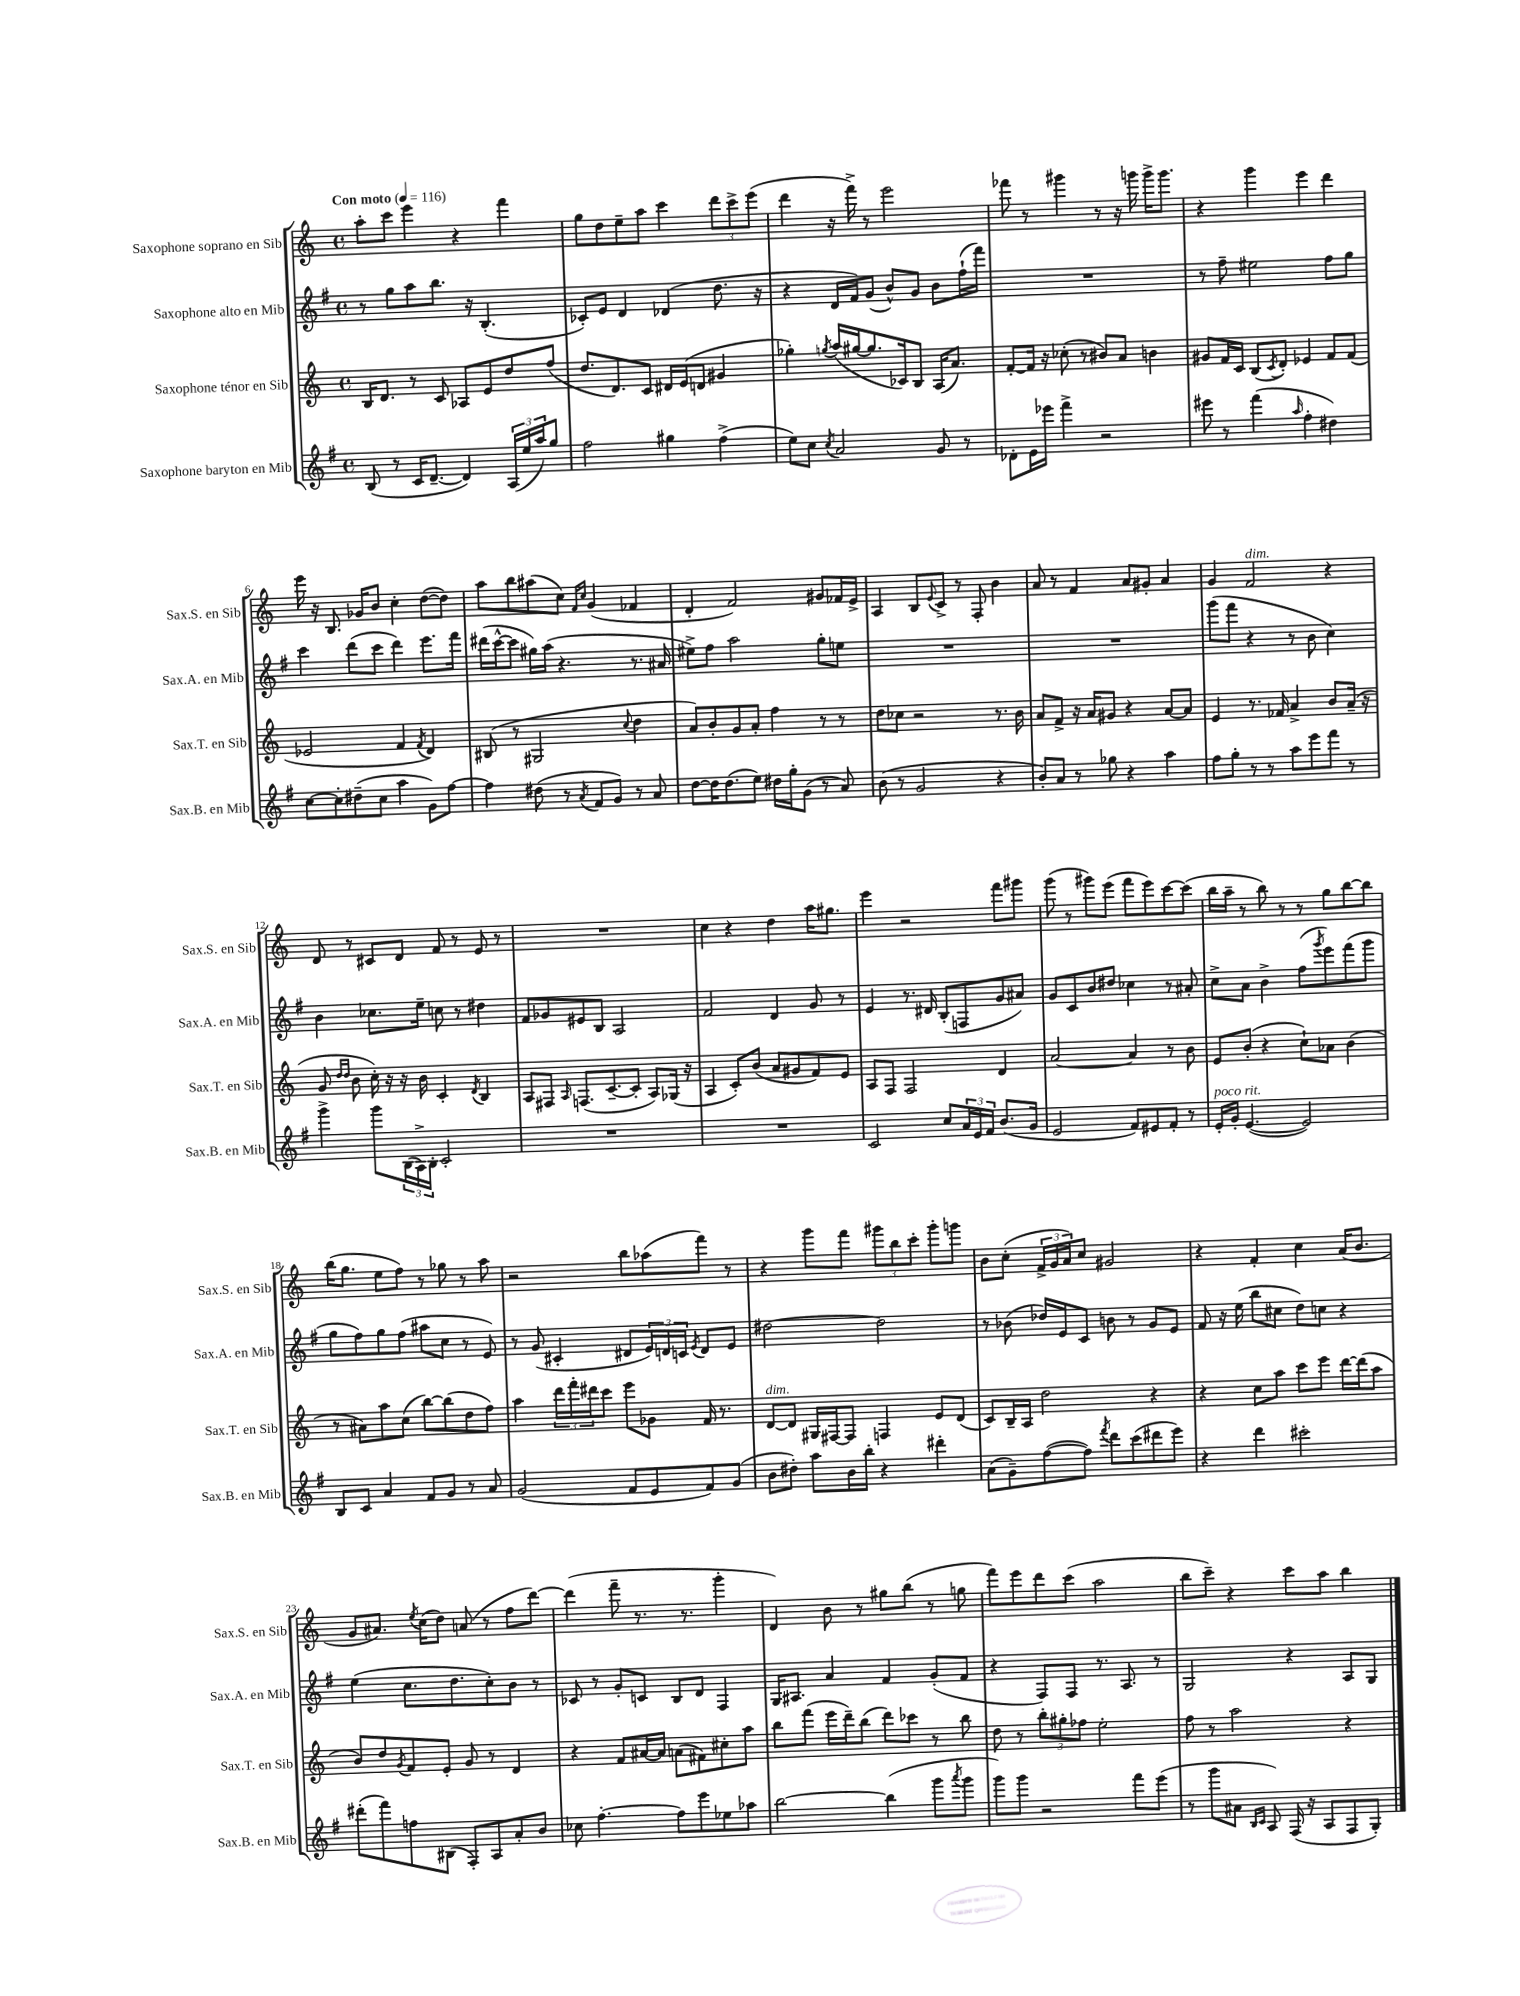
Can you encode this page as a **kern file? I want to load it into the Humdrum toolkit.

**kern	**kern	**kern	**kern
*part4	*part3	*part2	*part1
*staff4	*staff3	*staff2	*staff1
*I"Saxophone baryton en Mib	*I"Saxophone ténor en Sib	*I"Saxophone alto en Mib	*I"Saxophone soprano en Sib
*I'Sax.B. en Mib	*I'Sax.T. en Sib	*I'Sax.A. en Mib	*I'Sax.S. en Sib
*clefG2	*clefG2	*clefG2	*clefG2
*k[f#]	*k[]	*k[f#]	*k[]
*M4/4	*M4/4	*M4/4	*M4/4
*met(c)	*met(c)	*met(c)	*met(c)
*MM116	*MM116	*MM116	*MM116
=1	=1	=1	=1
!	!	!	!LO:TX:a:B:t=Con moto
(8B/	16B/KL	8r	8aa'\L
.	8.d/J	.	.
8r	.	8gg\L	8ccc\J
16c/KL	8r	8aa\	4eee\
[8.d~/J	.	.	.
.	8c/	8.bb\J	.
4d/])	8A-X/L	.	4r
.	.	16r	.
.	8e/	(4.B'/	.
(24A/LL	8dd/	.	4fff\
24ee/	.	.	.
24aa/J)	.	.	.
8gg/J	(8ff/J	.	.
=2	=2	=2	=2
2ff#\	8.dd/L	8c-X'/L)	8gg\L
.	.	8e/J	8dd\
.	8.d/)	.	.
.	.	4d/	8ee~\
.	8c/J	.	8aa\J
4gg#X\	16d#X/LL	(4d-X/	4ccc\
.	(16e/J	.	.
.	8dn/J	.	.
(4ff#^\	4g#X/	8.dd\	12ddd\L
.	.	.	12ccc^\
.	.	.	(12eee\J
.	.	16r	.
=3	=3	=3	=3
8ee\L)	4gg-X'\)	4r	4ddd\
8cc\J	.	.	.
8qcc/	8qggn/	.	.
2a/	(16aa/LL	16d/LL	16r
.	[16gg#X/J	16f#/J)	16fff^\)
.	8.gg#/]	(8g/J	8r
.	.	8b^^/L)	2eee\
.	16c-X/k)	.	.
.	8B/J	8g/J	.
8g/	(16A/KL	8b\L	.
.	8.a/J)	.	.
8r	.	(16ff#`\L	.
.	.	16fff#\JJ)	.
=4	=4	=4	=4
8d-X'\L	[8f'/L	1r	8fff-X\
16e\L	16f/Jk]	.	8r
16eee-X\JJ	16r	.	.
4fff#^\	(8cc-X'\	.	4ggg#X\
.	8r	.	.
2r	8b#X/L)	.	8r
.	8a/J	.	16r
.	.	.	16gggn\
.	4bn\	.	16ggg^\KL
.	.	.	8.ggg\J
=5	=5	=5	=5
8eee#X\	8g#X/L	8r	4r
8r	16f/L	8ff#~\	.
.	16c/JJ	.	.
(4fff#\	(8B/L	2ee#X\	4ggg\
.	8qc/	.	.
.	8d'/J)	.	.
16qqaa/	.	.	.
4ff#'\	4e-X/	.	4eee\
4dd#X\)	8f/L	8ff#\L	4ddd\
.	(8f/J	8gg\J	.
!!LO:LB:g=z
=6	=6	=6	=6
[8cc\L	2e-X/	4ccc\	16eee\
.	.	.	16r
8cc'\]	.	.	8.B/
(8dd#X~\	.	(8ddd\L	.
.	.	.	16g-X/KL
8cc\J	.	8ccc\J	8b/J
4aa\	4f/	4ddd\)	4cc'\
.	8qf/	.	.
8g\L)	4d/)	8.eee\L	([8dd\L
[8ff#\J	.	.	8dd\J])
.	.	16fff#\Jk	.
=7	=7	=7	=7
4ff#\]	(8B#X/	(16ddd#X\LL	8aa\L
.	.	[16ccc^^\J	.
.	8r	8ccc\J]	8bb\
(8dd#X\	2G#X/	16gg#X\LL)	(8aa#X\
.	.	(16aa\JJ	.
8r	.	4.r	8cc\J)
.	.	.	16qqf/LL
8qa/	.	.	16qqcc/JJ
8f#/L	.	.	(4g/
8g/J)	.	.	.
.	8qqcc/	.	.
8r	4dd\	8.r	4f-X/
8a/	.	.	.
.	.	16a#X/	.
=8	=8	=8	=8
[8dd\L	8a/L)	8ee#X^\L)	4d'/
16dd\K]	8b'/	8ff#\J	.
(8.dd\	.	.	.
.	8g/	2aa\	2f/)
8ee\J)	8a'/J	.	.
16dd#X\LL	4ff\	.	.
16gg'\J	.	.	.
(8g\J	.	.	.
8r	8r	8gg'\L	8g#X/L
8a/)	8r	8een\J	16f-X/L
.	.	.	16e^/JJ
=9	=9	=9	=9
(8b\	8dd\L	1r	4A/
8r	8cc-X\J	.	.
2g/	2r	.	8B/L
.	.	.	8qqe/
.	.	.	8c^/J
.	.	.	8r
.	.	.	8F'/
4r	8.r	.	4b\
.	16b\	.	.
=10	=10	=10	=10
8b'/L)	8a/L	1r	8a/
8a/J	8f^/J	.	8r
8r	16r	.	4f/
.	16a/KL	.	.
8gg-X\	8g#X/J	.	.
4r	4r	.	8a/L
.	.	.	8g#X'/J
4aa\	[8a/L	.	4a/
.	8a/J]	.	.
=11	=11	=11	=11
8ff#\L	4e/	(8ggg\L	4g/
8gg'\J	.	8fff#\J	.
!	!	!	!LO:TX:a:i:t=dim.
8r	8.r	4r	2f/
8r	.	.	.
.	16f-X/	.	.
8aa\L	4a^/	8r	.
8eee\	.	8b\	.
8fff#\J	8b/L	4cc\)	4r
8r	(16a~/Jk	.	.
.	16r	.	.
!!LO:LB:g=z
=12	=12	=12	=12
4ggg^\	8g/	4b\	8d/
.	16qqdd/LL	.	.
.	16qqdd/JJ	.	.
.	8b\	.	8r
8ggg\L	16cc'\)	8.cc-X\L	8c#X/L
.	16r	.	.
(24B\L	16r	.	8d/J
24A^\)	.	.	.
.	16b\	16ee~\Jk	.
24B'\JJ	.	.	.
2c'/	4c'/	8ccn\	8f/
.	.	8r	8r
.	8qd/	.	.
.	4B/	4dd#X\	8e/
.	.	.	8r
=13	=13	=13	=13
1r	8A/L	8f#/L	1r
.	8F#X/J	8g-X/	.
.	16qqA/	.	.
.	(8.Fn/L	8e#X/	.
.	.	8B/J	.
.	[8.c~/	.	.
.	.	2A/	.
.	8c'/J]	.	.
.	8A/L)	.	.
.	(16G-X/Jk	.	.
.	16r	.	.
=14	=14	=14	=14
1r	4A/	2f#/	4cc\
.	8c'/L)	.	4r
.	(8b/J	.	.
.	8a/L	4d/	4dd\
.	8g#X/	.	.
.	8f/)	8g/	16aa\KL
.	.	.	8.gg#X\J
.	8e/J	8r	.
=15	=15	=15	=15
2c/	8A/L	4e/	4eee\
.	8F/J	.	.
.	2F/	8.r	2r
.	.	16d#X/	.
8cc/L	.	(8B'/L	.
24a/L	.	8Fn/	.
24e/	.	.	.
24f#/JJ	.	.	.
(8.b/L	4d/	8g/	8fff\L
.	.	8a#X/J)	8ggg#X\J
16g/Jk	.	.	.
=16	=16	=16	=16
2e/	[2a/	8g/L	(8ggg\
.	.	8c/	8r
.	.	8b/	8ggg#X\L)
.	.	8dd#X/J	(8eee\J
8f#/L)	4a/]	4cc-X\	8fff\L
8e#X/	.	.	8eee\)
8f#'/J	8r	8r	[8ccc\
8r	8b\	8a#X'/	(8ccc\J]
=17	=17	=17	=17
!LO:TX:a:i:t=poco rit.	!	!	!
16e'/LL	8e/L	8cc^\L	16bb\LL
16g'/JJ	.	.	16aa~\JJ
([4.e/	(8b'/J	8a\J	8r
.	4r	4b^\	8bb\)
.	.	.	8r
2e/])	8cc`\L)	(8ff#\L	8r
.	.	8qggg/	.
.	8a-X\J	8eee\)	8gg\L
.	(4b\	(8fff#\	[8bb\
.	.	8ggg\J	8bb\J]
!!LO:LB:g=z
=18	=18	=18	=18
8B/L	8r	8gg\L	(16bb\KL
.	.	.	8.gg\J
8c/J	8a#X\L)	8ff#\)	.
4a/	8aa\	8gg\	8ee\L
.	(8cc\J	(8ff#\J	8ff\J)
8f#/L	[8bb\L)	8aa#X\L	8r
8g/J	(8bb\]	8cc\J	8gg-X\
8r	8dd\	8r	8r
8a/	8ff\J)	8e/)	8aa\
=19	=19	=19	=19
(2g/	4aa\	8r	2r
.	.	(8g/	.
.	24ddd\LL	4c#X'/	.
.	24fff'\	.	.
.	24ddd#X\J	.	.
.	8ccc\J	.	.
8f#/L	8eee\L	8d#X/L	8bb\L
8e/	8g-X\J	24e/L)	(8aa-X\
.	.	24dn/	.
.	.	24cn/JJ	.
.	.	8qe/	.
8f#/)	16f/	8d/L	8fff\J)
.	8.r	.	.
(8g/J	.	8e/J	8r
=20	=20	=20	=20
!	!LO:TX:a:i:t=dim.	!	!
8b\L	[8d/L	[2dd#X\	4r
8dd#X'\J)	8d/J]	.	.
8aa\L	16G#X/LL	.	8ggg\L
.	[16F#X/J	.	.
16b\L	8F#/J]	.	8fff\J
16bb'\JJ	.	.	.
4r	4Fn/	2dd#\]	12ggg#X\L
.	.	.	12bb\
.	.	.	12ccc'\J
4ddd#X'\	8e/L	.	8ggg#'\L
.	(8d/J	.	8gggn\J
=21	=21	=21	=21
(8a\L	8c/L)	8r	8b\L
8g~\)	16B~/L	(8b-X\	(8cc'\J
.	16A/JJ	.	.
([8ff#\	2dd\	16dd-X/LL)	24f^/LL
.	.	.	24g/
.	.	16e/J	.
.	.	.	24a/J)
8ff#\J])	.	8c/J	8cc/J
8qfff#/	.	.	.
8ddd\L	.	8bn\	2g#X/
(8ccc\	.	8r	.
8ddd#X\	4r	8g/L	.
8eee\J)	.	8e/J	.
=22	=22	=22	=22
4r	4r	8f#/	4r
.	.	16r	.
.	.	(16ee\	.
4ddd\	8cc\L	8bb\L	4f'/
.	8aa\J	8cc#X\J	.
2ccc#X'\	8ccc\L	8dd\L)	4cc\
.	8eee\J	8ccn\J	.
.	[16ddd\LL	4r	(16a/KL
.	(16ddd\J]	.	8.b/J
.	8aa\J	.	.
!!LO:LB:g=z
=23	=23	=23	=23
(8ddd#X'\L	8b/L)	(4ee\	8g/L
8fff#\)	8dd/	.	8.a#X/J)
.	8qg/	.	.
8ffn\	8f/	8.cc\L	.
.	.	.	8qee/
.	.	.	(16cc\KL
(8B#X\J	8e'/J	.	8dd\J)
.	.	8.dd\	.
8F#'/L)	8g/	.	(8an/
8A/	8r	8cc'\)	8r
8a'/	4d/	8b\J	8ff\L
8b/J	.	8r	[8ddd\J)
=24	=24	=24	=24
8cc-X\	4r	8c-X/	(4ddd\]
[4.ff#'\	.	8r	.
.	8f/L	8g'/L	8fff~\
.	[16a#X/L	8cn/J	8.r
.	16a#/JJ]	.	.
8ff#\L]	(8an\L	8B/L	.
.	.	.	8.r
8eee\	8f#X\)	8d/J	.
8ee-X\	8cc#X'\	4F#/	4ggg'\
8aa-X\J	8aa\J	.	.
=25	=25	=25	=25
[2bb\	8bb\L	16G/KL	4d/)
.	.	8.A#X/J	.
.	(8fff\J	.	.
.	16eee\LL	4a/	8b\
.	16ddd~\J)	.	.
.	(8bb\J	.	8r
(4bb\]	8ddd\L)	4f#/	8gg#X\L
.	8ccc-X\J	.	(8bb\J
8ggg\L	8r	(8g'/L	8r
8qaaa/	.	.	.
8ggg\J	8bb\	8f#/J	8ggn\
=26	=26	=26	=26
8ggg\L)	8dd\	4r	8fff\L)
8ggg\J	8r	.	8eee\
2r	12bb'\L	8F#/L)	8ddd\
.	12gg#X'\	.	.
.	.	8F#/J	(8ccc\J
.	12ff-X\J	.	.
.	2ee'\	8.r	2aa\
.	.	8.A/	.
8fff#\L	.	.	.
(8eee\J	.	8r	.
=27	=27	=27	=27
8r	8ff\	2G/	8bb\L
8ggg\L	8r	.	8ccc~\J)
8a#X\J	2aa\	.	4r
16qqB/LL	.	.	.
16qqc/JJ	.	.	.
8A/)	.	.	.
(16F#/	.	4r	8ccc\L
16r	.	.	.
8A/L	.	.	8aa\J
8F#/	4r	8A/L	4bb\
8G'/J)	.	8G/J	.
==	==	==	==
*-	*-	*-	*-
